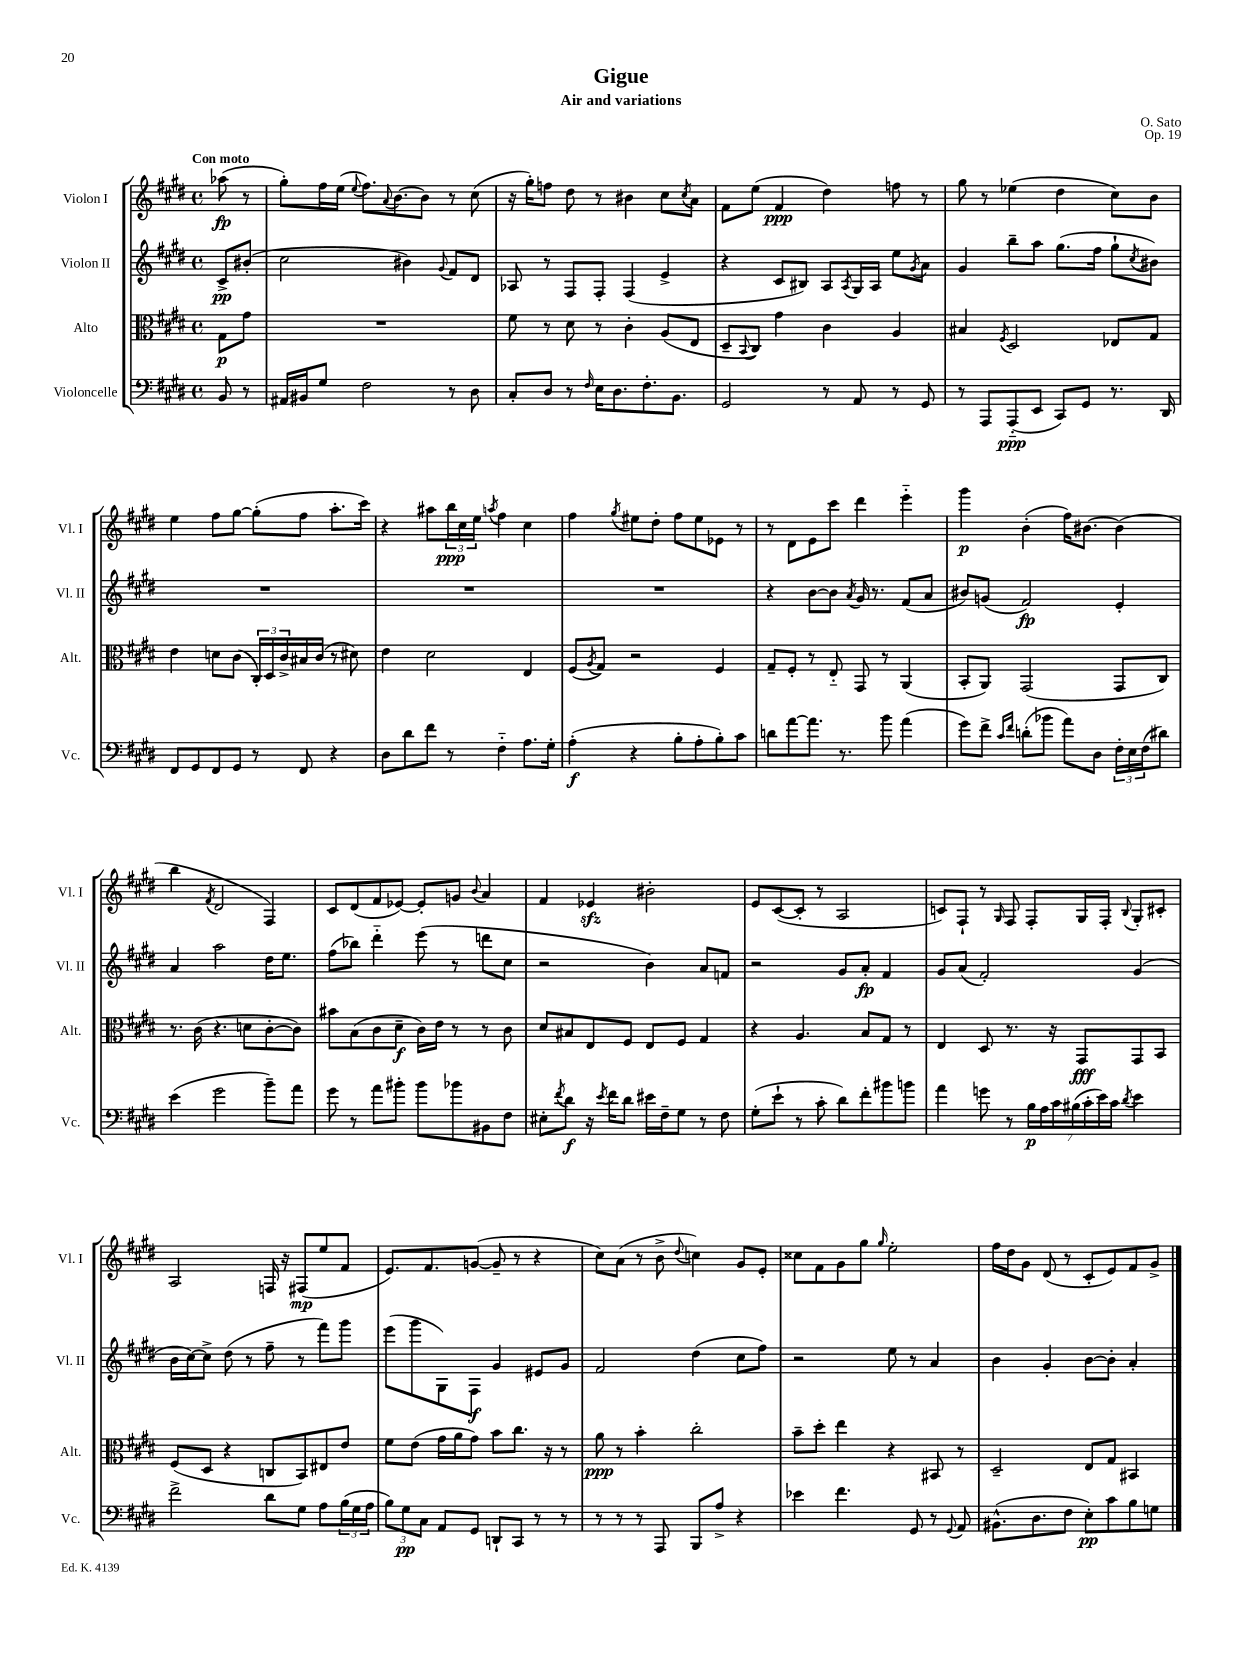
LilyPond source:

\header { title = "Gigue" composer = "O. Sato" subtitle = "Air and variations" opus = "Op. 19" }
<<
\new StaffGroup <<
\new Staff = "s0" \with { instrumentName = "Violon I" shortInstrumentName = "Vl. I" } {
    \clef treble \key e \major \defaultTimeSignature \time 4/4 \partial 4 \tempo "Con moto"
    aes''8\fp( r8 |
    gis''8-.) fis''16 e''16( \appoggiatura { e''8 } fis''8.) \appoggiatura { a'8 } b'8.~ b'8 r8 cis''8( |
    r16 gis''16-.) f''8 dis''8 r8 bis'4 cis''8 \acciaccatura { cis''8 } a'8 |
    fis'8 e''8( fis'4\ppp dis''4) f''8 r8 |
    gis''8 r8 ees''4( dis''4 cis''8) b'8 |
    e''4 fis''8 gis''8~ gis''8-.( fis''8 a''8.-. cis'''16) |
    r4 ais''8 \tuplet 3/2 { b''16\ppp cis''16 e''16 } \acciaccatura { a''8 } fis''4 cis''4 |
    fis''4 \acciaccatura { gis''8 } eis''8 dis''8-. fis''8 eis''8 ees'8 r8 |
    r8 dis'8 e'8 cis'''8 dis'''4 e'''4-_ |
    gis'''4\p b'4-.( fis''16) bis'8.~ bis'4( |
    b''4 \acciaccatura { fis'8 } dis'2 fis4) |
    cis'8 dis'8( fis'8 ees'8~) ees'8-. g'8 \appoggiatura { b'8 } a'4 |
    fis'4 ees'4\sfz bis'2-. |
    e'8 cis'8~( cis'8-. r8 a2 |
    c'8) fis8-! r8 \grace { gis16 } fis8 fis8-. gis16 fis16-. \appoggiatura { b8 } gis8-. cis'8-. |
    a2 f16 r16 fis8\mp( e''8 fis'8 |
    e'8.) fis'8. g'8~( g'8-- r8 r4 |
    cis''8) a'8( r8 b'8-> \appoggiatura { dis''8 } c''4) gis'8 e'8-. |
    cisis''8 fis'8 gis'8 gis''8 \grace { gis''16 } e''2-. |
    fis''16 dis''16 gis'8 dis'8( r8 cis'8-. e'8) fis'8 gis'8-> \bar "|." |
}
\new Staff = "s1" \with { instrumentName = "Violon II" shortInstrumentName = "Vl. II" } {
    \clef treble \key e \major \defaultTimeSignature \time 4/4 \partial 4
    cis'8->\pp bis'8-.( |
    cis''2 bis'4) \appoggiatura { gis'8 } fis'8 dis'8 |
    aes8 r8 fis8 fis8-. fis4( e'4-> |
    r4 cis'8 bis8) a8 \acciaccatura { a8 } gis16 a16 e''8 \acciaccatura { gis'8 } a'8 |
    gis'4 b''8-- a''8 gis''8.( fis''16 gis''8-! \acciaccatura { cis''8 } bis'8) |
    R1 |
    R1 |
    R1 |
    r4 b'8~ b'8 \acciaccatura { a'8 } gis'16 r8. fis'8( a'8 |
    bis'8) g'8( fis'2\fp) e'4-. |
    a'4 a''2 dis''16 e''8. |
    fis''8( bes''8) dis'''4-_ e'''8( r8 d'''8 cis''8 |
    r2 b'4) a'8 f'8 |
    r2 gis'8 a'8-.\fp fis'4 |
    gis'8 a'8( fis'2-.) gis'4( |
    b'16 cis''16~) cis''8-> dis''8( r8 fis''8-- r8 fis'''8) gis'''8 |
    e'''8( gis'''8 gis8) fis8\f gis'4 eis'8 gis'8 |
    fis'2 dis''4( cis''8 fis''8) |
    r2 e''8 r8 a'4 |
    b'4 gis'4-. b'8~ b'8-. a'4-. \bar "|." |
}
\new Staff = "s2" \with { instrumentName = "Alto" shortInstrumentName = "Alt." } {
    \clef alto \key e \major \defaultTimeSignature \time 4/4 \partial 4
    gis8\p gis'8 |
    R1 |
    fis'8 r8 dis'8 r8 cis'4-. a8( e8 |
    dis8-- \appoggiatura { b,8 } cis8) gis'4 cis'4 a4 |
    bis4 \acciaccatura { fis8 } dis2 ees8 gis8 |
    e'4 d'8 cis'8( \tuplet 3/2 { cis16-.) dis16 cis'16-> } bis16 cis'16( r8 dis'8) |
    e'4 dis'2 e4 |
    fis8( \acciaccatura { a8 } gis8) r2 fis4 |
    gis8-- fis8-. r8 e8-_ gis,8 r8 a,4( |
    b,8-. a,8) gis,2( gis,8 cis8) |
    r8. cis'16( r4. d'8 cis'8~-. cis'8) |
    bis'8 b8( cis'8 dis'8--\f cis'16) e'16 r8 r8 cis'8 |
    dis'8 bis8 e8 fis8 e8 fis8 gis4 |
    r4 a4. b8 gis8 r8 |
    e4 dis8 r8. r16 gis,8\fff gis,8 b,8 |
    fis8( dis8 r4 c8 b,8) eis8 e'8 |
    fis'8 e'8( gis'16 a'16 gis'8) b'8 cis''8. r16 r8 |
    a'8\ppp r8 b'4-. cis''2-. |
    b'8-- dis''8-. e''4 r4 bis,8 r8 |
    dis2-- e8 gis8 bis,4 \bar "|." |
}
\new Staff = "s3" \with { instrumentName = "Violoncelle" shortInstrumentName = "Vc." } {
    \clef bass \key e \major \defaultTimeSignature \time 4/4 \partial 4
    b,8 r8 |
    ais,16 bis,16 gis8 fis2 r8 dis8 |
    cis8-. dis8 r8 \grace { fis16 } e16 dis8. fis8.-. b,8. |
    gis,2 r8 a,8 r8 gis,8 |
    r8 a,,8 a,,8-_\ppp( e,8 cis,8) gis,8 r8. dis,16 |
    fis,8 gis,8 fis,8 gis,8 r8 fis,8 r4 |
    dis8 dis'8 fis'8 r8 fis4-_ a8. gis16-. |
    a4-.\f( r4 b8-. a8-. b8-.) cis'8 |
    d'8 a'8~ a'8. r8. b'8 a'4( |
    gis'8) fis'8-> \grace { cis'16 fis'16 } d'8-.( bes'8 a'8) dis8 \tuplet 3/2 { fis16-. e16 fis16( } dis'8) |
    e'4( gis'2 b'8--) a'8 |
    gis'8 r8 a'8 bis'8-. bis'8 bes'8 bis,8 fis8 |
    eis8-. \acciaccatura { fis'8 } dis'8\f r16 \acciaccatura { e'8 } fis'16 dis'8 eis'16 fis16-- gis8 r8 fis8 |
    gis8-.( e'8-! r8 cis'8-. dis'8) fis'8-. bis'8 b'8 |
    a'4 g'8 r8 \tuplet 7/4 { b16\p a16 cis'16 bis16( cis'16-. e'16) cis'16 } \acciaccatura { dis'8 } e'4 |
    fis'2-> dis'8 gis8 a8 \tuplet 3/2 { b16( gis16 a16 } |
    \tuplet 3/2 { b8) gis8\pp cis8 } a,8 gis,8 d,8-! cis,8 r8 r8 |
    r8 r8 r8 a,,8 b,,8 a8-> r4 |
    ees'4 fis'4. gis,8 r8 \appoggiatura { gis,8 } a,8 |
    bis,8.-^( dis8. fis8 e8-.\pp) cis'8 b8 g8 \bar "|." |
}
>>
>>
\layout { \context { \Score \remove "Bar_number_engraver" } }
